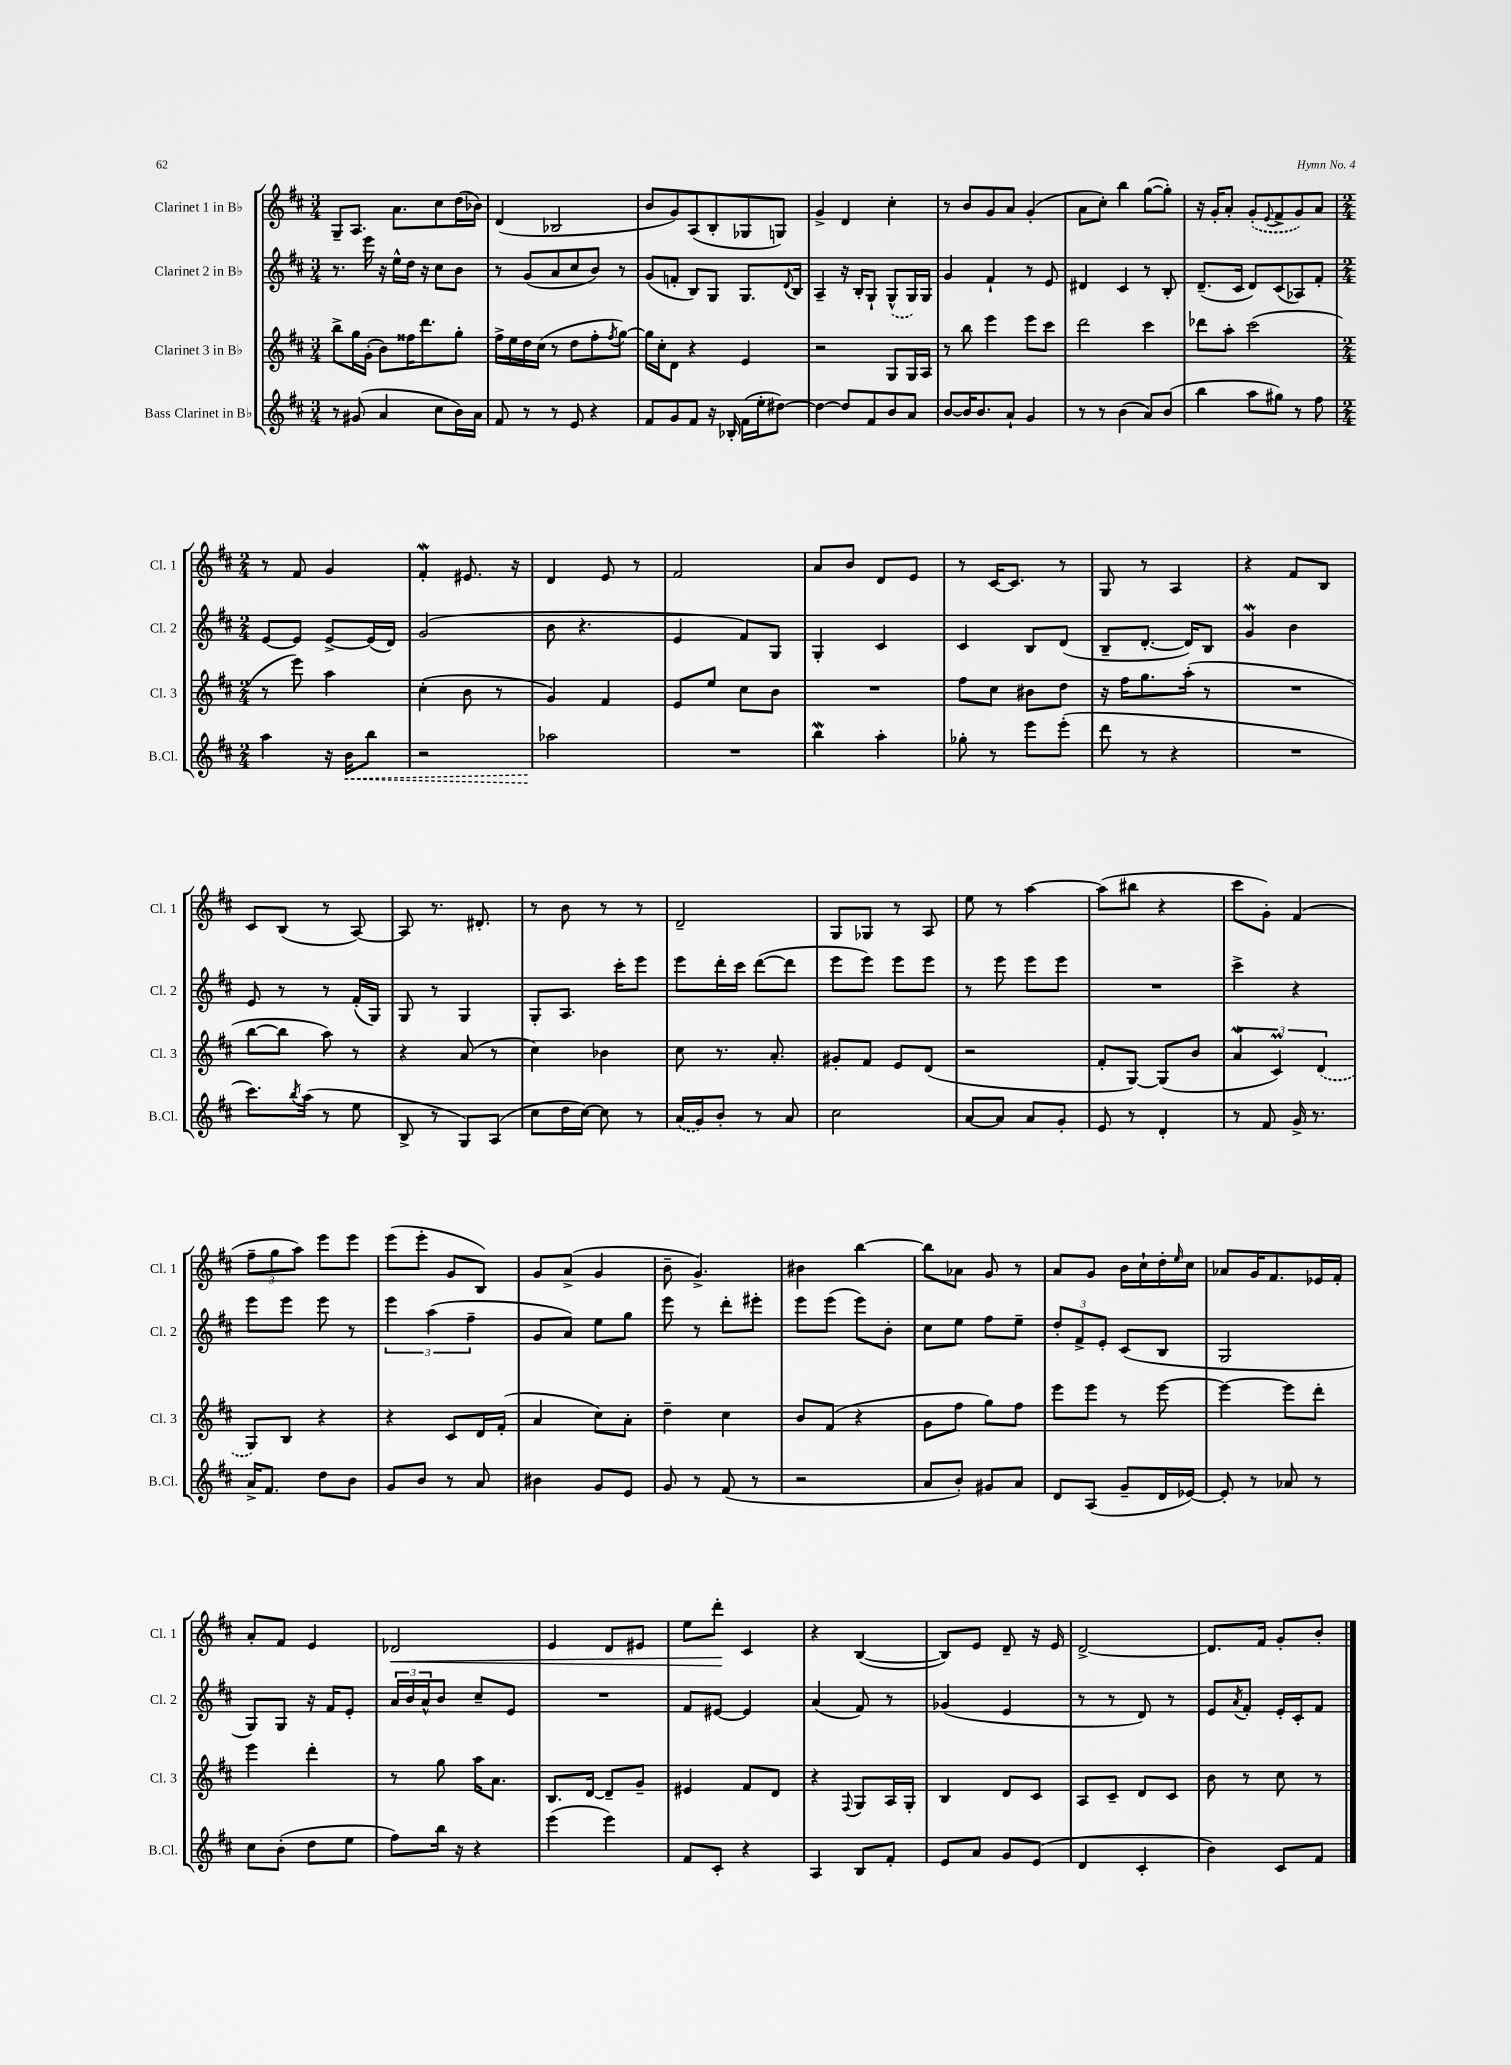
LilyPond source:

<<
\new StaffGroup <<
\new Staff = "s0" \with { instrumentName = "Clarinet 1 in Bb" shortInstrumentName = "Cl. 1" } {
    \clef treble \key d \major \numericTimeSignature \time 3/4
    g8-- a8. a'8. cis''8 d''16( bes'16) |
    d'4( bes2 |
    b'8 g'8) a8( b8-. ges8 g8) |
    g'4-> d'4 cis''4-. |
    r8 b'8 g'8 a'8 g'4-.( |
    a'8 cis''8-.) b''4 g''8~( g''8-.) |
    r16 g'16-. a'8-. \once \slurDashed g'8-.( \appoggiatura { e'8 } fis'8-> g'8) a'8 |
    \numericTimeSignature \time 2/4 r8 fis'8 g'4 |
    fis'4-.\mordent eis'8. r16 |
    d'4 e'8 r8 |
    fis'2 |
    a'8 b'8 d'8 e'8 |
    r8 cis'16~ cis'8. r8 |
    g8 r8 a4 |
    r4 fis'8 b8 |
    cis'8 b8( r8 a8~) |
    a8 r8. dis'8.-. |
    r8 b'8 r8 r8 |
    d'2-- |
    g8 ges8 r8 a8 |
    e''8 r8 a''4~ |
    a''8( bis''8 r4 |
    cis'''8 g'8-.) fis'4( |
    \tuplet 3/2 { fis''8-- g''8 a''8) } e'''8 e'''8 |
    e'''8( e'''8-. g'8 b8) |
    g'8 a'8->( g'4 |
    b'8-- g'4.->) |
    bis'4 b''4~ |
    b''8 aes'8 g'8 r8 |
    a'8 g'8 b'16 cis''16-! d''16-. \grace { e''16 } cis''16 |
    aes'8 g'16 fis'8. ees'16 fis'16-. |
    a'8-. fis'8 e'4 |
    des'2\< |
    e'4 d'8 eis'8 |
    e''8 d'''8-.\! cis'4 |
    r4 b4~( |
    b8) e'8 d'8-- r16 e'16 |
    d'2~-> |
    d'8. fis'16 g'8-. b'8-. \bar "|." |
}
\new Staff = "s1" \with { instrumentName = "Clarinet 2 in Bb" shortInstrumentName = "Cl. 2" } {
    \clef treble \key d \major \numericTimeSignature \time 3/4
    r8. e'''16 r16 e''16-^ d''16 r16 cis''8 b'8 |
    r8 g'8( a'8 cis''8 b'8) r8 |
    g'8( f'8-. b8) g8 g8. \appoggiatura { d'8 } b16 |
    a4-- r16 b16-. g8-! \once \slurDashed g8-^( g16) g16 |
    g'4 fis'4-! r8 e'8 |
    dis'4 cis'4 r8 b8-. |
    d'8.--( cis'16 d'8) cis'8( aes8) fis'8-. |
    \numericTimeSignature \time 2/4 e'8~ e'8 e'8~-> e'16( d'16) |
    g'2( |
    b'8 r4. |
    e'4 fis'8) g8 |
    g4-. cis'4 |
    cis'4 b8 d'8( |
    b8-- d'8.~-. d'16) b8 |
    g'4\mordent b'4 |
    e'8 r8 r8 fis'16-.( g16) |
    g8 r8 g4 |
    g8-. a8. cis'''16-. e'''8 |
    e'''8 d'''16-. cis'''16 d'''8~( d'''8 |
    e'''8 e'''8) e'''8 e'''8 |
    r8 e'''8 e'''8 e'''8 |
    R2 |
    cis'''4-> r4 |
    e'''8 e'''8 e'''8 r8 |
    \tuplet 3/2 { e'''4 a''4( fis''4-- } |
    g'8 a'8) e''8 g''8 |
    e'''8 r8 d'''8-. eis'''8-. |
    e'''8 e'''8( e'''8) b'8-. |
    cis''8 e''8 fis''8 e''8-- |
    \tuplet 3/2 { d''8-. fis'8-> e'8-. } cis'8( b8 |
    g2 |
    g8) g8 r16 fis'16 e'8-. |
    \tuplet 3/2 { a'16 b'16 a'16-^ } b'8 cis''8-- e'8 |
    R2 |
    fis'8 eis'8~ eis'4 |
    a'4( fis'8) r8 |
    ges'4( e'4 |
    r8 r8 d'8) r8 |
    e'8 \acciaccatura { a'8 } fis'8-. e'16-. cis'16-. fis'8 \bar "|." |
}
\new Staff = "s2" \with { instrumentName = "Clarinet 3 in Bb" shortInstrumentName = "Cl. 3" } {
    \clef treble \key d \major \numericTimeSignature \time 3/4
    b''8-> g''16 g'16-.( b'8) fisis''16 d'''8. g''8-. |
    fis''16-> e''16 d''16 cis''16( r8 d''8 fis''8-. \acciaccatura { fis''8 } g''8~) |
    g''16 cis''16-. d'8 r4 e'4 |
    r2 g8 g16 a16 |
    r8 b''8 e'''4 e'''8 cis'''8 |
    d'''2 cis'''4 |
    des'''8 a''8-. cis'''2( |
    \numericTimeSignature \time 2/4 r8 e'''8) a''4 |
    cis''4-.( b'8 r8 |
    g'4) fis'4 |
    e'8 e''8 cis''8 b'8 |
    R2 |
    fis''8 cis''8 bis'8 d''8 |
    r16 fis''16 g''8. a''16-.( r8 |
    R2 |
    b''8~ b''8 a''8) r8 |
    r4 a'8( r8 |
    cis''4) bes'4 |
    cis''8 r8. a'8.-. |
    gis'8-. fis'8 e'8 d'8( |
    r2 |
    fis'8-. g8~) g8( b'8 |
    \tuplet 3/2 { a'4\mordent cis'4\prall) \once \slurDashed d'4( } |
    g8) b8 r4 |
    r4 cis'8 d'16 fis'16-.( |
    a'4 cis''8) a'8-. |
    d''4-- cis''4 |
    b'8 fis'8( r4 |
    g'8 fis''8 g''8) fis''8 |
    e'''8 e'''8 r8 e'''8~ |
    e'''4~ e'''8 d'''8-. |
    e'''4 d'''4-. |
    r8 g''8 a''16 a'8. |
    b8. d'16~ d'8-- g'8-- |
    eis'4 fis'8 d'8 |
    r4 \appoggiatura { fis8 } g8 a16 g16-. |
    b4 d'8 cis'8 |
    a8 cis'8-- d'8 cis'8 |
    b'8 r8 cis''8 r8 \bar "|." |
}
\new Staff = "s3" \with { instrumentName = "Bass Clarinet in Bb" shortInstrumentName = "B.Cl." } {
    \clef treble \key d \major \numericTimeSignature \time 3/4
    r8 gis'8( a'4 cis''8 b'16) a'16 |
    fis'8 r8 r8 e'8 r4 |
    fis'8 g'8 fis'8 r16 bes16-. fis'16( e''16-. dis''8~) |
    dis''4~ dis''8 fis'8 b'8 a'8 |
    b'8~ b'16 b'8. a'8-! g'4 |
    r8 r8 b'4( a'8) b'8( |
    b''4 a''8 gis''8) r8 fis''8 |
    \numericTimeSignature \time 2/4 a''4 r16 \once \override Hairpin.style = #'dashed-line b'16\< b''8 |
    r2 |
    aes''2\! |
    R2 |
    b''4\mordent a''4-. |
    ges''8-. r8 e'''8 e'''8-.( |
    d'''8 r8 r4 |
    R2 |
    cis'''8.) \acciaccatura { b''8 } a''16( r8 e''8 |
    b8-> r8 g8) a8( |
    cis''8 d''16 cis''16~) cis''8 r8 |
    \once \slurDashed a'16( g'16) b'8-. r8 a'8 |
    cis''2 |
    a'8~ a'8 a'8 g'8-. |
    e'8 r8 d'4-. |
    r8 fis'8 g'16-> r8. |
    a'16-> fis'8. d''8 b'8 |
    g'8 b'8 r8 a'8 |
    bis'4 g'8 e'8 |
    g'8 r8 fis'8( r8 |
    r2 |
    a'8 b'8-.) gis'8 a'8 |
    d'8 a8( g'8-- d'16 ees'16~) |
    ees'8-. r8 aes'8 r8 |
    cis''8 b'8-.( d''8 e''8 |
    fis''8) b''16 r16 r4 |
    e'''4( e'''4) |
    fis'8 cis'8-. r4 |
    a4 b8 fis'8-. |
    e'8 a'8 g'8 e'8( |
    d'4 cis'4-. |
    b'4) cis'8 fis'8 \bar "|." |
}
>>
>>
\layout { \context { \Score \remove "Bar_number_engraver" } }
